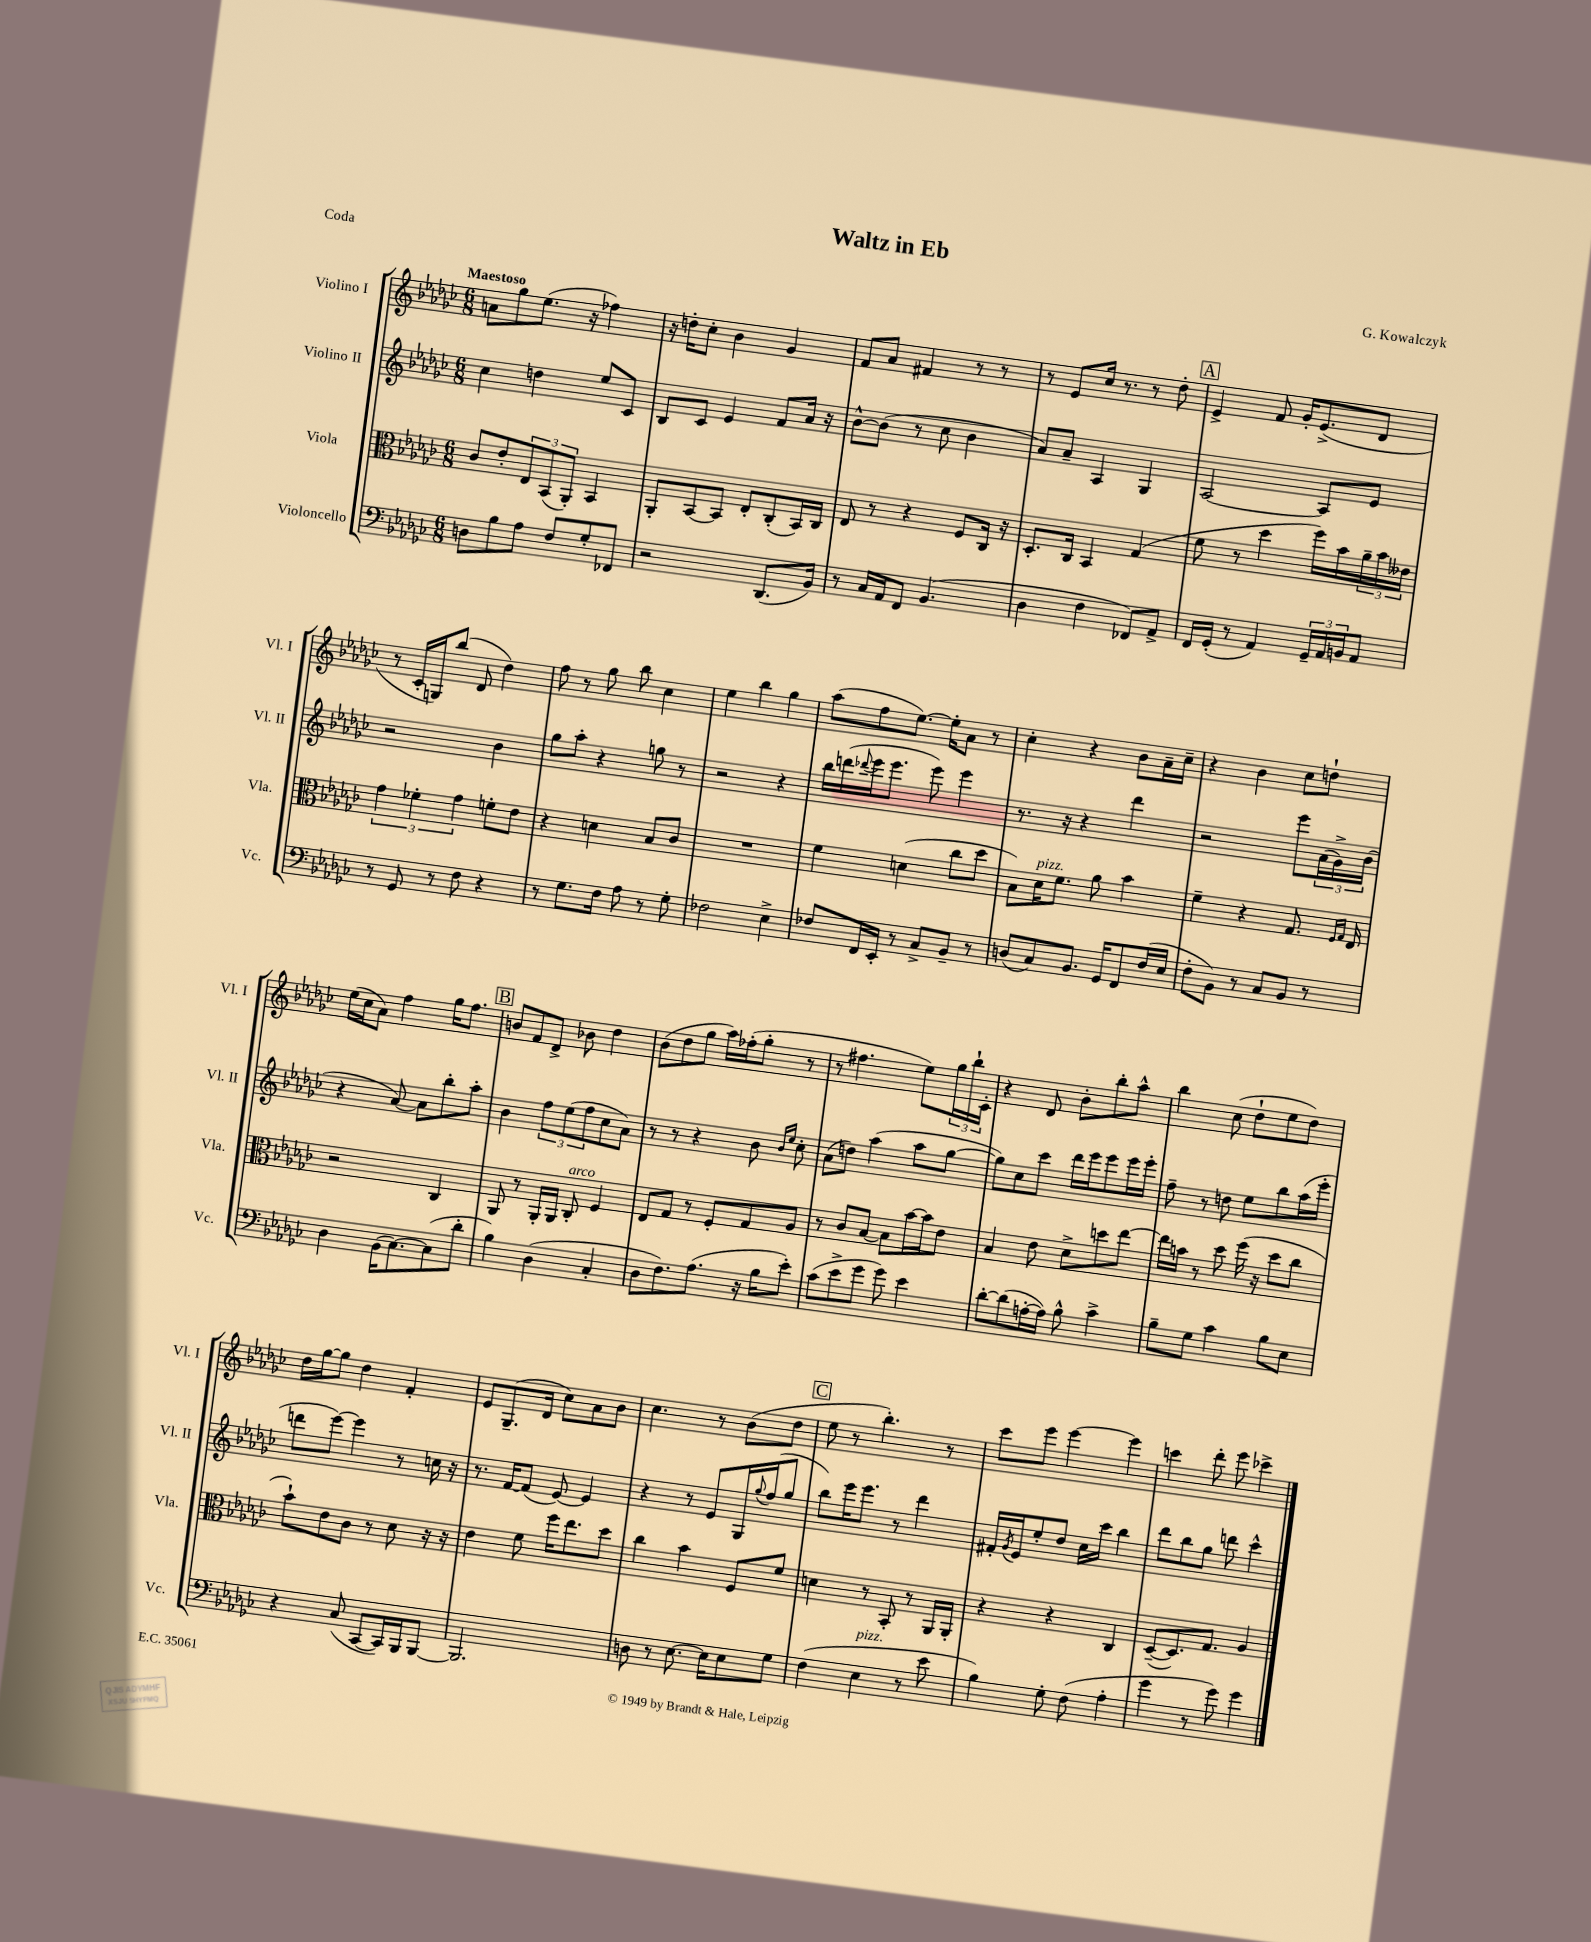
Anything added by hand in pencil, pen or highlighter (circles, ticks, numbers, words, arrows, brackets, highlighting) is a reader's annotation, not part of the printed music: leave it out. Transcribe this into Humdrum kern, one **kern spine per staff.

**kern	**kern	**kern	**kern
*staff4	*staff3	*staff2	*staff1
*clefF4	*clefC3	*clefG2	*clefG2
*k[b-e-a-d-g-c-]	*k[b-e-a-d-g-c-]	*k[b-e-a-d-g-c-]	*k[b-e-a-d-g-c-]
*M6/8	*M6/8	*M6/8	*M6/8
8D\L	8c-/L	4cc-\	8a\L
8B-\	8e-'/	.	8gg-\
8A-\J	12E-/	4dd\	(8.ee-\J
.	(12BB-/	.	.
8F/L	.	.	.
.	12AA-'/J)	.	.
.	.	.	16r
8G-'/	4BB-/	8ee-/L	4ff-\)
8FF-/J	.	8c-/J	.
=	=	=	=
2r	8AA-'/L	8B-/L	16r
.	.	.	16dd'\LK
.	[8BB-/	8c-/J	8cc-'\J
.	8BB-/]J	4e-/	4b-\
.	8E-'/L	.	.
(8.DD-/L	(8C-'/	8f/L	4g-/
.	16BB-/L)	16a-/Jk	.
16BB-/Jk)	16C-/JJ	16r	.
=	=	=	=
8r	8E-/	[8b-^^\L	8f/L
16C-/LL	8r	(8b-\]J	8a-/J
16AA-/J	.	.	.
8FF/J	4r	8r	4f#/
(4.BB-/	.	8cc-\	.
.	8F/L	4b-\	8r
.	16C-/Jk	.	8r
.	16r	.	.
=	=	=	=
4D-\	8.D-'/L	8a-/L)	8r
.	.	8a-~/J	8e-/L
.	16C-/Jk	.	.
4F\	4BB-/	4A-/	16cc-/Jk
.	.	.	8.r
8FF-/L)	(4G-/	4G-/	8r
8AA-^/J	.	.	8dd-'\
=	=	=	=
16FF/LL	8f\	[2A-/	4e-^/
(16GG-'/JJ	.	.	.
8r	8r	.	.
4AA-/)	4dd-\	.	8f/
.	.	.	16g-'/LK
.	.	.	(8.e-^/
24GG-~/LL	16ff\LL)	8A-/]L	.
24AA-/	.	.	.
.	16b-\	.	.
24BB/J	.	.	.
8AA-/J	24a-~\	8e-/J	8d-/J
.	24b-\	.	.
.	24e--\JJ	.	.
=	=	=	=
8r	6g-\	2r	8r
8GG-/	.	.	16c-'/LL
.	6f-'\	.	.
.	.	.	16G/J)
8r	.	.	(8bb-/J
.	6g-\	.	.
8F\	.	.	8d-/
4r	8f'\L	4b-\	4dd-\)
.	8e-\J	.	.
=	=	=	=
8r	4r	8gg-\L	8ff\
8.G-\L	.	8aa-'\J	8r
.	4d\	4r	8gg-\
16F\Jk	.	.	.
8A-\	.	.	8bb-\
8r	8B-/L	8gg\	4cc-\
8G-'\	8c-/J	8r	.
=	=	=	=
2F-\	2.r	2r	4ee-\
.	.	.	4bb-\
4E-^\	.	4r	4gg-\
=	=	=	=
8F-/L	4f\	16bb-\LL	(8aa-\L
.	.	(16ddd\	.
.	.	8qqddd-/	.
16FF/L	.	16eee-\J	8ff\
16EE-'/JJ	.	8.eee-\J	.
8r	(4d\	.	[8.ee-\J)
8C-^/L	.	8eee-\)	.
.	.	.	16ee-'\]LK
8BB-~/J	8cc-\L	4eee-\	8a-\J
8r	8dd-\J	.	8r
=	=	=	=
(8D/L	8B-\L)	8.r	4cc-'\
8C-/)	16d-\K	.	.
.	8.f\J	16r	.
8.BB-/J	.	4r	4r
.	8a-\	.	.
16GG-/LK	.	.	.
8FF/	4b-\	4ddd-\	8b-\L
(16F/L	.	.	16a-~\L
16E-/JJ	.	.	16cc-~\JJ
=	=	=	=
8F'\L	4f~\	2r	4r
8BB-\J)	.	.	.
8r	4r	.	4b-\
8C-/L	.	.	.
8BB-/J	8.G-/	8eee-\L	8cc-\L
8r	.	(24a-\L	8dd`\J
.	.	24g-^\)	.
.	16qqF/LL	.	.
.	16qqG-/JJ	.	.
.	16E-/	.	.
.	.	(24b-\JJ	.
=	=	=	=
4D-\	2r	4r	(16ee-\LL
.	.	.	16cc-\J
.	.	.	8a-\J)
(16BB-\LK	.	[8a-/)	4ff\
[8.C-\)	.	.	.
.	.	8a-\]L	.
(8C-\]	4C-/	8bb-'\	16gg-\LK
.	.	.	8.ff\J
8d-'\J	.	8aa-'\J	.
=	=	=	=
4B-\)	8AA-/	4b-\	8b/L
.	8r	.	8f/
(4D-\	16AA-'/LL	12ff\L	8d-^/J
.	16AA-/JJ	.	.
.	.	(12ee-\	.
.	8C-'/	.	8b-\
.	.	12ff\	.
4C-'/	4F/	8cc-\	4dd-\
.	.	8a-\J)	.
=	=	=	=
8D-\L	8E-/L	8r	(8b-\L
8.F\)	8G-/J	8r	8dd-\
.	8r	4r	8gg-\J
(8.A-\J	.	.	.
.	8F'/L	.	16aa-\LL)
.	.	.	(16ff-'\J
16r	8G-/	8b-\	8gg-'\J
16B-\LK	.	.	.
.	.	16qqb-/LL	.
.	.	16qqee-/JJ	.
8e-'\J)	8A-/J	8cc-'\	8r
=	=	=	=
(8c-\L	8r	(8a-\L	8r
8e-^\	8c-/L	8dd\J)	4.ff#\
8g-\J	[8B-/J	(4aa-\	.
8g-\)	8B-\]L	.	.
4e-\	[16b-\L	8aa-\L	8ee-\L)
.	16b-\]J	.	.
.	8e-\J	[8gg-\J	24gg-\L
.	.	.	24bb-`\
.	.	.	24c-'\JJ
=	=	=	=
[8d-'\L	4B-/	8gg-\]L)	4r
(8d-\]	.	8cc-\	.
[16A'\L	8e-\	8ccc-\J	8d-/
16A\]JJ)	.	.	.
8B-^^\	8d-^\L	16ddd-\LL	8b-'\L
.	.	16eee-\J	.
4c-^\	8dd\	8eee-\	8bb-'\
.	[8ee-\J	16eee-\L	8aa-^^\J
.	.	16eee-'\JJ	.
=	=	=	=
8B-~\L	16ee-\]LL	8ff~\	4bb-\
.	16b\JJ	.	.
8G-\J	8r	8r	.
4c-\	8dd-\	8dd\	(8cc-\
.	(16ff\	8ee-\L	8dd-`\L
.	16r	.	.
8B-\L	8dd-\L	8bb-\	8ee-\
8E-\J	8cc-\J	(16aa-\L	8dd-\J)
.	.	16eee-'\JJ	.
=	=	=	=
4r	8b-`\L)	8ddd\L	16dd-\LL
.	.	.	[16gg-\J
.	8e-\	[8eee-\J)	8gg-\]J
(8C-/	8c-\J	4eee-\]	4dd-\
[8CC-/L	8r	.	.
16CC-/]L)	8d-\	8r	4f'/
16BBB-/J	.	.	.
[8BBB-/J	16r	16cc\	.
.	16r	16r	.
=	=	=	=
2.BBB-/]	4e-\	8.r	8e-/L
.	.	.	(8.G-~/
.	.	[16f/LK	.
.	8f\	(8f/]J	.
.	.	.	16d-/Jk
.	16ff\LK	[8e-/)	8cc-\L)
.	8.ee-\	.	.
.	.	4e-/]	8a-\
.	8dd-\J	.	8b-\J
=	=	=	=
8D\	4cc-\	4r	4.cc-\
8r	.	.	.
[8.E-\	4b-\	8r	.
.	.	8e-/L	8r
16E-\]LK	.	.	.
8E-\	8F/L	16G-/L	(8b-\L
.	.	8qqgg-/	.
.	.	(16ff/J	.
8G-\J	8f/J	8gg-/J	8dd-\J
=	=	=	=
(4F\	4d\	8bb-\L)	8ee-\
.	.	16eee-\K	8r
.	.	8.eee-\J	.
4E-\	8r	.	4.bb-'\)
.	8BB-'/	8r	.
8r	8r	4ddd-\	.
8e-\	16AA-/LL	.	8r
.	16AA-'/JJ	.	.
=	=	=	=
4B-\)	4r	16f#'/LL	8ccc-\L
.	.	8qg-/	.
.	.	16e-/J	.
.	.	8ee-'/	8eee-\J
8G-'\	4r	8dd-/J	[4eee-\
(8F\	.	16cc-\LL	.
.	.	16ccc-\JJ	.
4A-'\	4C-/	4bb-\	4eee-\]
=	=	=	=
4g-\	([8D-~/L	8ddd-\L	4ccc\
.	8.D-/])	8bb-\	.
8r	.	8gg-\J	8ddd-'\
.	8.G-/J	.	.
8g-\)	.	8ddd\	8eee-\
4g-\	4A-/	4ccc-^^\	4ccc-^\
==	==	==	==
*-	*-	*-	*-
